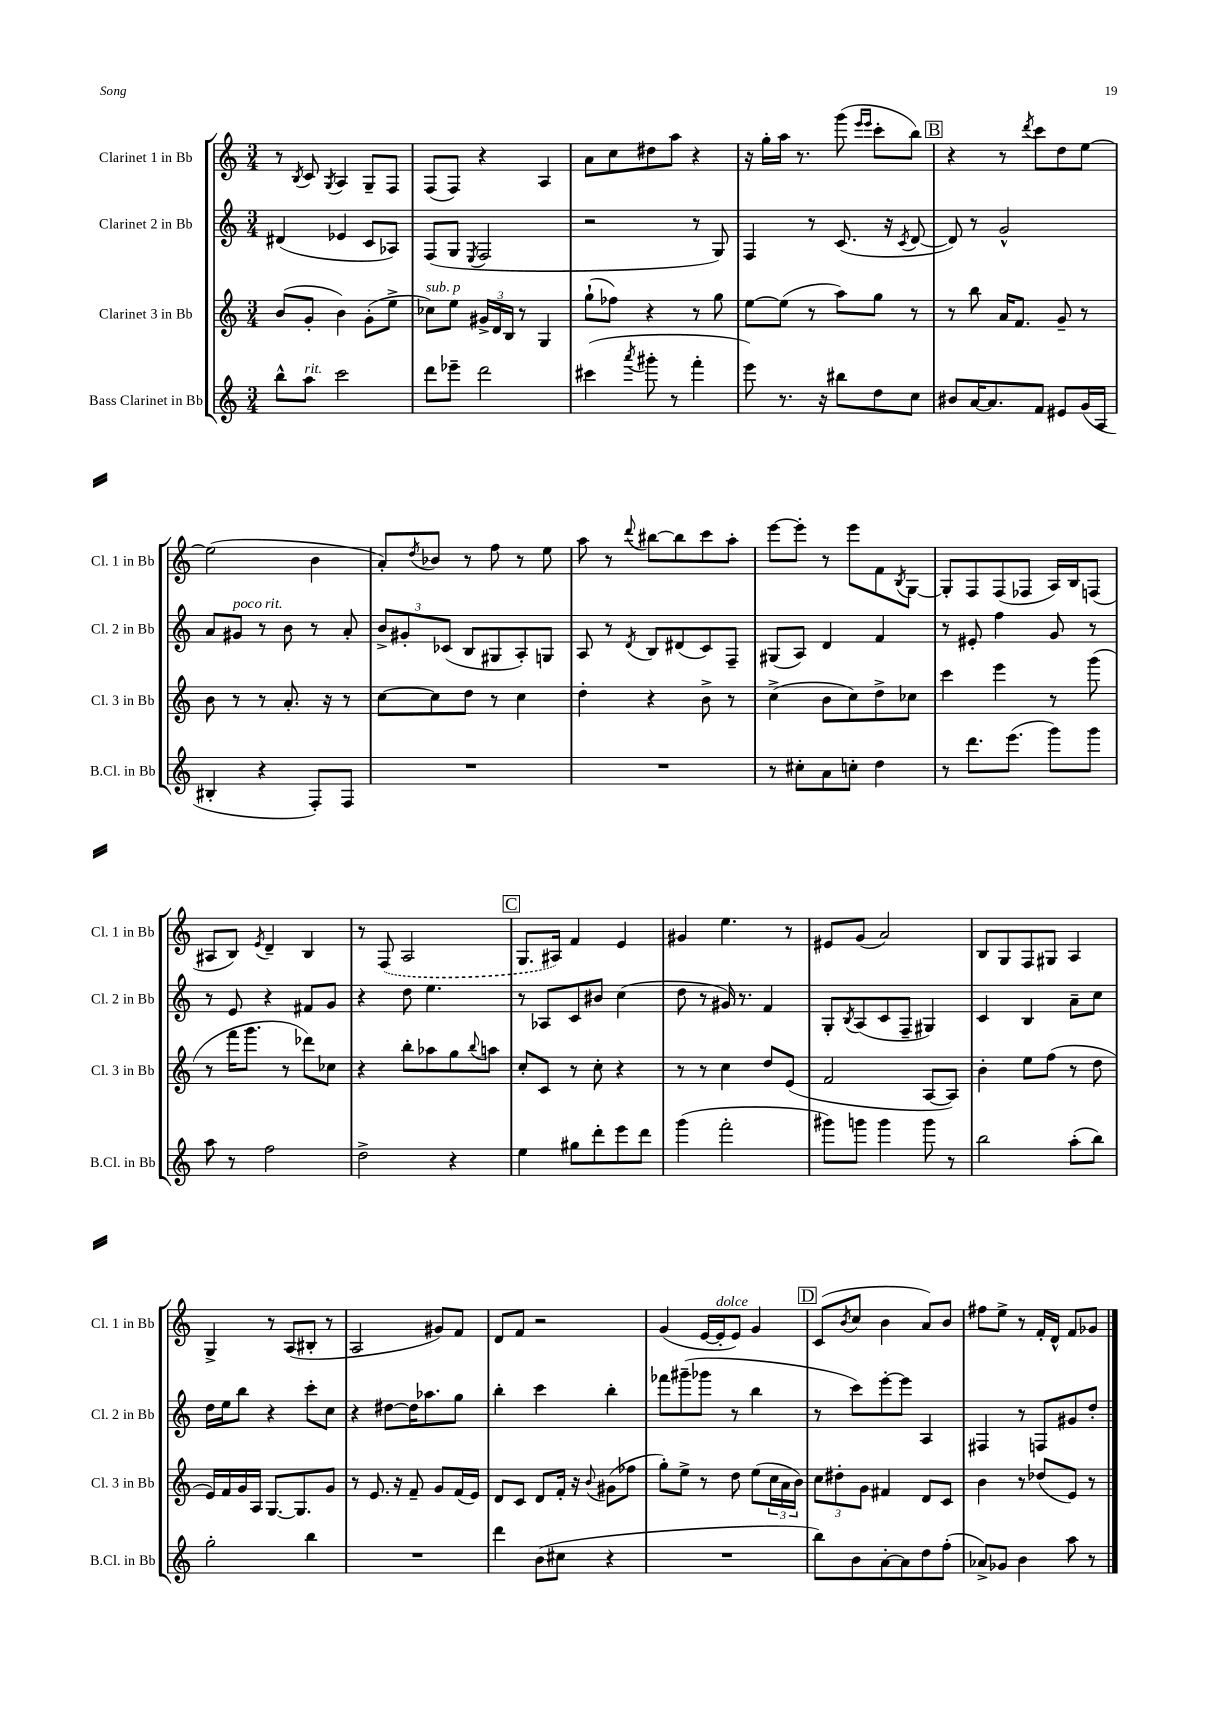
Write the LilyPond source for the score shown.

<<
\new StaffGroup <<
\new Staff = "s0" \with { instrumentName = "Clarinet 1 in Bb" shortInstrumentName = "Cl. 1 in Bb" } {
    \clef treble \key c \major \numericTimeSignature \time 3/4
    r8 \acciaccatura { b8 } c'8 \acciaccatura { g8 } a4 g8-- f8 |
    f8( f8) r4 a4 |
    a'8 c''8 dis''8 a''8 r4 |
    r16 g''16-. a''16 r8. g'''8( \grace { e'''16 e'''16 } c'''8-. b''8) |
    \mark \markup { \box "B" } r4 r8 \acciaccatura { d'''8 } c'''8 d''8 e''8~ |
    e''2( b'4 |
    a'8-.) \acciaccatura { d''8 } bes'8 r8 f''8 r8 e''8 |
    a''8 r8 \appoggiatura { d'''8 } bis''8~ bis''8 c'''8 a''8-. |
    e'''8~ e'''8-. r8 e'''8 f'8 \acciaccatura { b8 } g8~ |
    g8-. f8 f8( fes8 a16) b16 f8( |
    ais8 b8) \acciaccatura { e'8 } d'4-- b4 |
    r8 \once \slurDashed f8( a2 |
    \mark \markup { \box "C" } g8. ais16) f'4 e'4 |
    gis'4 e''4. r8 |
    eis'8 g'8( a'2) |
    b8 g8 f8 gis8 a4 |
    g4-> r8 a8( bis8-. r8 |
    a2 gis'8) f'8 |
    d'8 f'8 r2 |
    g'4( e'16~ e'16-.^\markup { \italic "dolce" } e'8) g'4 |
    \mark \markup { \box "D" } c'8( \acciaccatura { b'8 } c''8 b'4 a'8) b'8 |
    fis''8 e''8-> r8 f'16-. d'16-^ f'8 ges'8 \bar "|." |
}
\new Staff = "s1" \with { instrumentName = "Clarinet 2 in Bb" shortInstrumentName = "Cl. 2 in Bb" } {
    \clef treble \key c \major \numericTimeSignature \time 3/4
    dis'4( ees'4 c'8 aes8) |
    f8( g8 \acciaccatura { e8 } f2 |
    r2 r8 g8) |
    f4 r8 c'8.( r16 \acciaccatura { c'8 } d'8~ |
    \mark \markup { \box "B" } d'8) r8 g'2-^ |
    a'8 gis'8^\markup { \italic "poco rit." } r8 b'8 r8 a'8-. |
    \tuplet 3/2 { b'8-> gis'8-. ces'8( } b8 gis8 a8-.) g8 |
    a8 r8 \acciaccatura { d'8 } b8 dis'8( c'8) f8-- |
    gis8( a8) d'4 f'4 |
    r8 eis'8-. f''4 g'8 r8 |
    r8 e'8 r4 fis'8 g'8 |
    r4 d''8 e''4. |
    \mark \markup { \box "C" } r8 aes8 c'8 bis'8 c''4( |
    d''8 r8 gis'16) r8. f'4 |
    g8-. \acciaccatura { b8 } a8( c'8 f8-- gis4) |
    c'4 b4 a'8-- c''8 |
    d''16 e''16 b''8 r4 c'''8-. c''8 |
    r4 dis''8~ dis''16 aes''8. g''8 |
    b''4-. c'''4 b''4-. |
    fes'''8 gis'''8--( ges'''8 r8 b''4 |
    \mark \markup { \box "D" } r8 c'''8) e'''8~-. e'''8 a4 |
    fis4 r8 f8 gis'8 d''8-. \bar "|." |
}
\new Staff = "s2" \with { instrumentName = "Clarinet 3 in Bb" shortInstrumentName = "Cl. 3 in Bb" } {
    \clef treble \key c \major \numericTimeSignature \time 3/4
    b'8( g'8-. b'4) g'8-.( e''8-> |
    ces''8^\markup { \italic "sub. p" }) e''8 \tuplet 3/2 { gis'16-> d'16 b16 } r8 g4 |
    g''8-!( fes''8) r4 r8 g''8 |
    e''8~ e''8( r8 a''8) g''8 r8 |
    \mark \markup { \box "B" } r8 b''8 a'16 f'8. g'8-- r8 |
    b'8 r8 r8 a'8.-. r16 r8 |
    c''8~ c''8 d''8 r8 c''4 |
    d''4-. r4 b'8-> r8 |
    c''4->( b'8 c''8) d''8-> ces''8 |
    c'''4 e'''4 r8 g'''8( |
    r8 f'''16 g'''8. r8 des'''8) ces''8 |
    r4 b''8-. aes''8 g''8 \appoggiatura { b''8 } a''8 |
    \mark \markup { \box "C" } c''8-. c'8 r8 c''8-. r4 |
    r8 r8 c''4 d''8 e'8( |
    f'2 a8~ a8) |
    b'4-. e''8 f''8( r8 d''8 |
    e'16) f'16 g'16 a16 g8.~ g8. g'8 |
    r8 e'8. r16 f'8-- g'8 f'16( e'16) |
    d'8 c'8 d'8 f'16-. r16 \appoggiatura { b'8 } gis'8( fes''8 |
    g''8-.) e''8-> r8 d''8 e''8( \tuplet 3/2 { c''16 a'16 b'16) } |
    \mark \markup { \box "D" } \tuplet 3/2 { c''8 dis''8-. g'8 } fis'4 d'8 c'8 |
    b'4 r8 des''8( e'8) r8 \bar "|." |
}
\new Staff = "s3" \with { instrumentName = "Bass Clarinet in Bb" shortInstrumentName = "B.Cl. in Bb" } {
    \clef treble \key c \major \numericTimeSignature \time 3/4
    b''8-^ a''8^\markup { \italic "rit." } c'''2 |
    d'''8 ees'''8-- d'''2 |
    cis'''4( \acciaccatura { a'''8 } gis'''8-. r8 f'''4-. |
    e'''8) r8. r16 bis''8 d''8 c''8 |
    \mark \markup { \box "B" } bis'8 a'16~ a'8. f'8 eis'8 g'16( a16 |
    bis4-. r4 f8-.) f8 |
    R2. |
    R2. |
    r8 cis''8-. a'8 c''8-. d''4 |
    r8 d'''8. e'''8.( g'''8) g'''8 |
    a''8 r8 f''2 |
    d''2-> r4 |
    \mark \markup { \box "C" } e''4 gis''8 d'''8-. e'''8 d'''8 |
    g'''4( f'''2-. |
    gis'''8) g'''8 g'''4 g'''8 r8 |
    b''2 a''8-.( b''8) |
    g''2-. b''4 |
    R2. |
    d'''4 b'8( cis''8 r4 |
    R2. |
    \mark \markup { \box "D" } b''8) b'8 a'8~-. a'8 d''8 f''8-.( |
    aes'8->) ges'8 b'4 a''8 r8 \bar "|." |
}
>>
>>
\layout { \context { \Score \remove "Bar_number_engraver" } }
